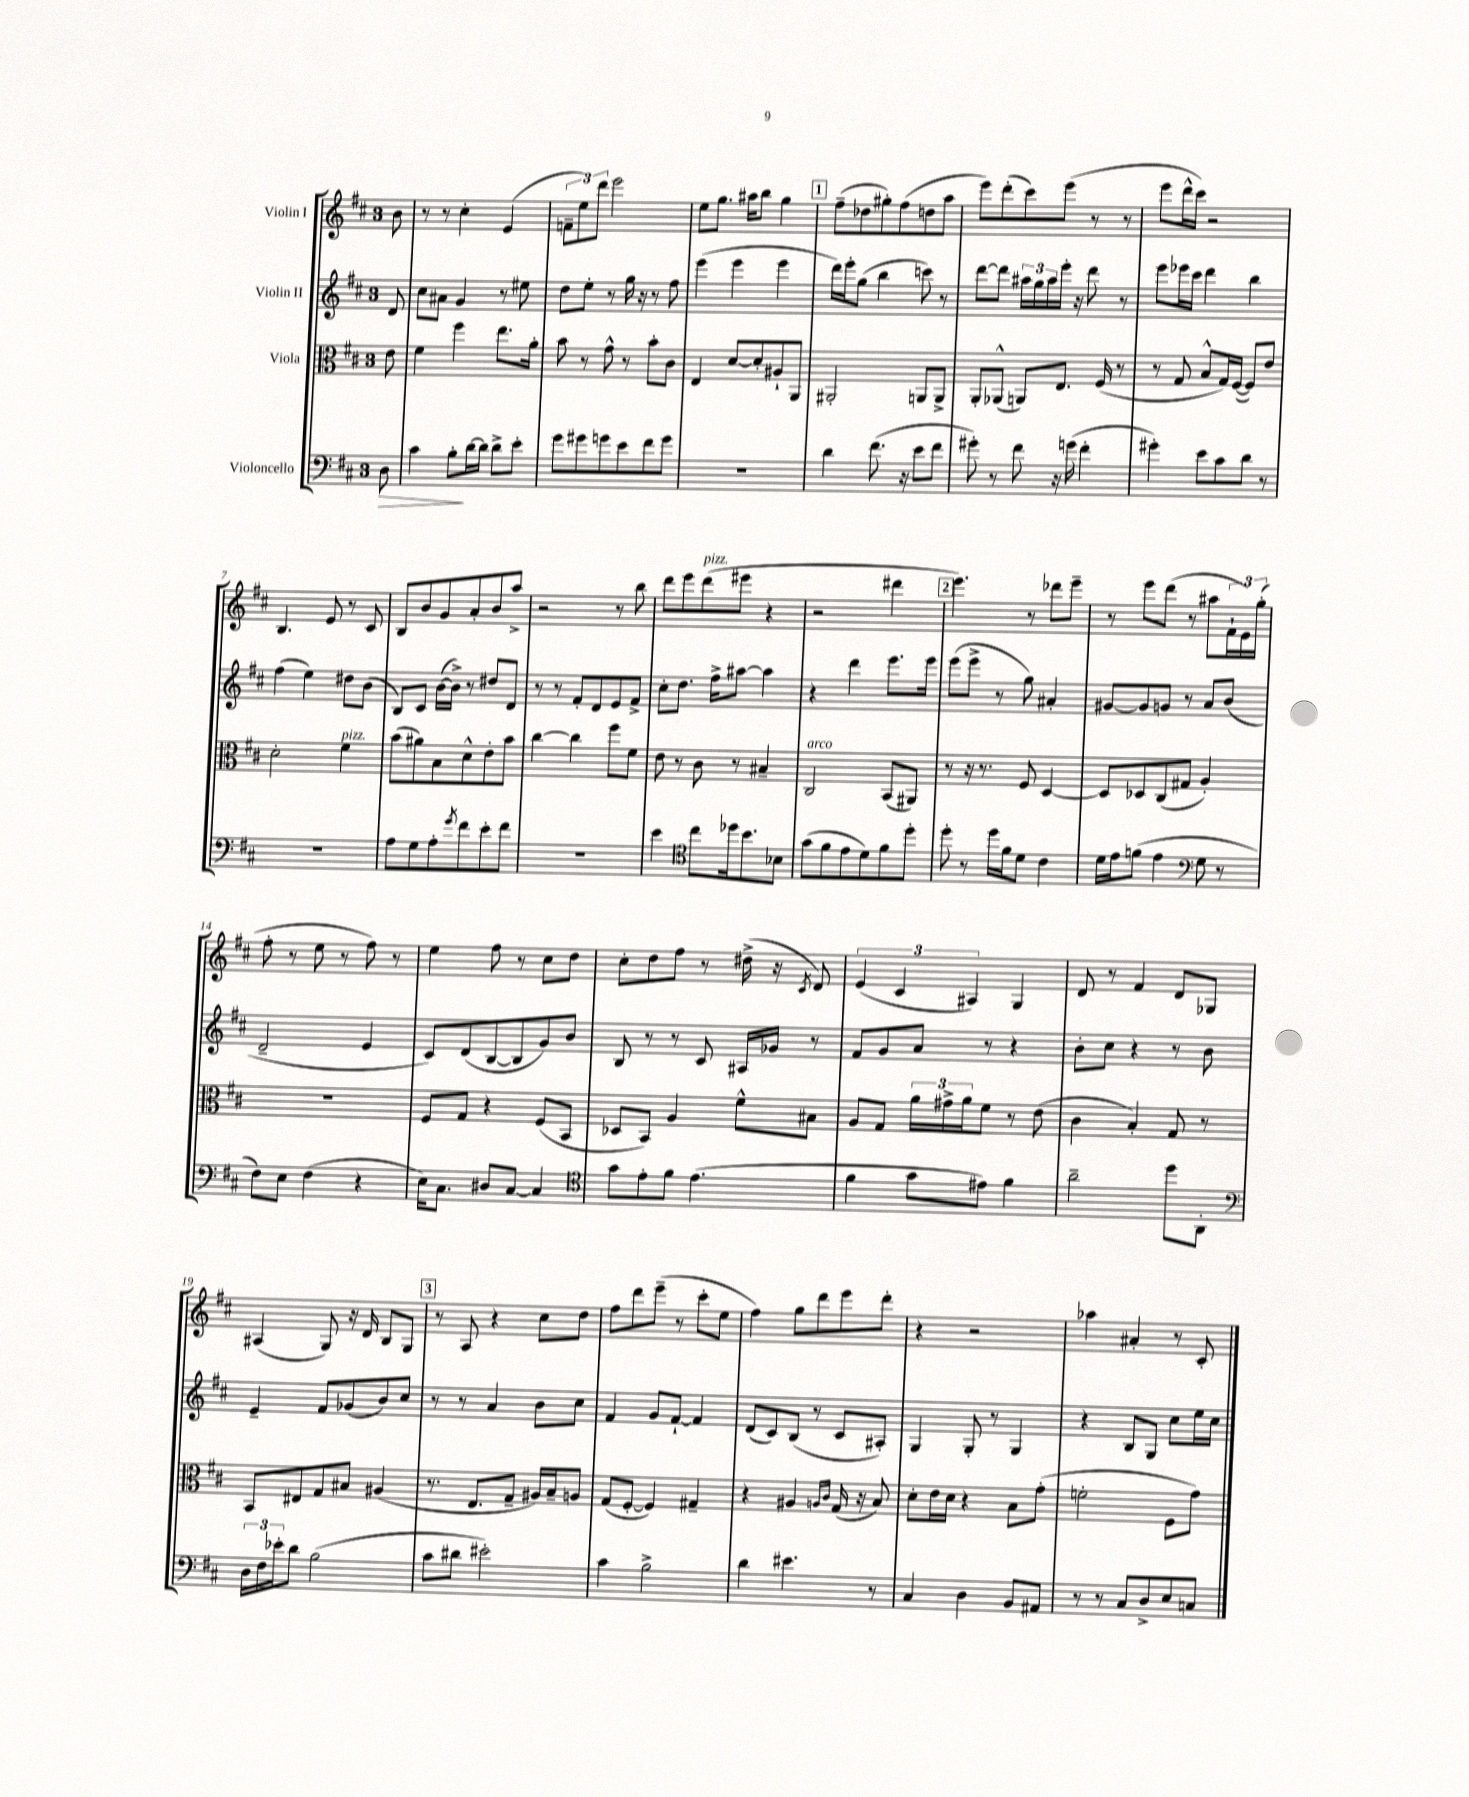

**kern	**kern	**kern	**kern
*staff4	*staff3	*staff2	*staff1
*clefF4	*clefC3	*clefG2	*clefG2
*k[f#c#]	*k[f#c#]	*k[f#c#]	*k[f#c#]
*M3/4	*M3/4	*M3/4	*M3/4
8D	8e	8d	8b
=	=	=	=
4c#	4f#	8cc#	8r
.	.	8a#	8r
8B'	4ff#	4g	4cc#'
[16d	.	.	.
16d]	.	.	.
8d^	8.ee	8r	(4e
8e'	.	8ee#	.
.	16a'	.	.
=	=	=	=
8g	8b	8dd	12f~
.	.	.	12ee)
8g#	8r	8ee'	.
.	.	.	12ddd
8g	8g^^	8r	2eee
8e	8r	16gg	.
.	.	16r	.
8f#	8b'	8r	.
8g	8c#	8ff#	.
=	=	=	=
2.r	4E	(4eee	8ee
.	.	.	8.gg
.	[8d	4eee	.
.	.	.	16aa#
.	8d']	.	8bb
.	8A#`	4eee	4gg
.	8AA	.	.
=	=	=	=
4d	2AA#'	16ddd)	(8ff#~
.	.	16eee'	.
.	.	(8gg	8dd-
(8.f#	.	4bb	8gg#')
.	.	.	(8ff#
16r	.	.	.
8e	8AA	8ccc)	8dd
8f#	8AA^	8r	8aa
=	=	=	=
8g#')	8AA'	[8ddd	8eee)
8r	(8AA-^^	8ddd]	(8ddd'
8f#	8AA)	24aa#	8ccc#)
.	.	24gg	.
.	.	24aa#	.
16r	8.E	16eee'	(8eee
(16g	.	16r	.
4f#'	.	8ddd	8r
.	(16F#	.	.
.	8r	8r	8r
=	=	=	=
4g#')	8r	8eee	8eee
.	8G	16eee-	16ddd^^
.	.	16ccc#	16ccc#)
8e	8B^^	4ddd	2r
8c#	16G)	.	.
.	([16F#	.	.
8d	8F#])	4bb	.
8r	8e	.	.
=	=	=	=
2.r	2d'	(4ff#	4.B
.	.	4ee)	.
.	.	.	8e
.	4f#	8dd#	8r
.	.	(8b	8c#
=	=	=	=
8A	(8b	8B)	8B
8G	8a#)	8c#	8b
8A'	8B	([16b	8g
.	.	16b^])	.
8qg	.	.	.
8f#	8d^^	8r	8a'
8e'	8e'	8dd#	8b
8f#	8b	8d	8aa^
=	=	=	=
2.r	[4cc#	8r	2r
.	.	8r	.
.	4cc#]	8f#'	.
.	.	8d	.
.	8ff#	8e	8r
.	8f#	8f#^	8bb
=	=	=	=
4e	8e	8cc#'	8ddd
.	8r	8.dd	8eee
*clefC4	*	*	*
8cc#	8c#	.	(8ddd
.	.	16ff#^	.
16dd-	8r	[8aa#	8eee#
8.b	.	.	.
.	4B#~	4aa#]	4r
8B-	.	.	.
=	=	=	=
(8g	2C#	4r	2r
8f#	.	.	.
8e	.	4ddd	.
8d)	.	.	.
8f#	(8BB	8.eee	4ddd#
8dd'	8AA#)	.	.
.	.	16eee	.
=	=	=	=
8dd'	8r	(8eee	4.eee)
8r	16r	8eee^	.
.	8.r	.	.
16dd	.	8r	.
16f#	.	.	.
8d	8F#	8gg)	8r
4c#	[4D	4a#'	8ddd-
.	.	.	8eee~
=	=	=	=
16d	8D]	[8g#	8r
16e	.	.	.
(8f	8D-	8g#]	8eee
4e	(8C#	8g	(8ddd
.	8G#	8r	8r
*clefF4	*	*	*
8G	4A')	8a	8aa#
8r	.	(8b	24f#`
.	.	.	24e)
.	.	.	(24gg'
=	=	=	=
8F#)	2.r	2d~	8ff#'
8E	.	.	8r
(4F#	.	.	8ee
.	.	.	8r
4r	.	4e	8ff#)
.	.	.	8r
=	=	=	=
16E)	8F#	8c#)	4ee
8.C#	.	.	.
.	8G	(8d	.
8D#	4r	[8B	8ff#
[8C#	.	8B]	8r
4C#]	(8F#	8g)	8cc#
.	8BB	8b	8dd
=	=	=	=
*clefC4	*	*	*
8g	8D-	8B	8cc#'
8e'	8BB)	8r	8dd
8f#	4A	8r	8ff#
(4.e	.	8c#	8r
.	8f#^^	16A#	(16dd#^
.	.	16g-	16r
.	.	.	8qc#
.	8B#	8r	8d)
=	=	=	=
4f#	8A	8f#	(6e
.	8G	8g	.
.	.	.	6c#
8g	24a	8a	.
.	24g#^	.	.
.	24a	.	6A#)
8e#)	8f#	8r	.
4f#	8r	4r	4G
.	(8e	.	.
=	=	=	=
2a~	4c#	8b'	8d
.	.	8cc#	8r
.	4B')	4r	4f#
8dd	8G	8r	8d
8AA'	8r	8b	8G-
=	=	=	=
*clefF4	*	*	*
24D	8BB	4e~	(4A#
24F#	.	.	.
24e-'	.	.	.
8d	8E#	.	.
(2B	8G	8f#	8G)
.	8B#	(8g-	16r
.	.	.	16d
.	(4A#	8b)	8B
.	.	8cc#	8G
=	=	=	=
8c#	8.r	8r	8r
8d#	.	8r	8A
.	8.E	.	.
2e#')	.	4a	4r
.	8G~	.	.
.	16A#)	8b	8cc#
.	16B~	.	.
.	8A	8cc#	8dd
=	=	=	=
4c#	(8G	4f#	8ff#
.	[8F#'	.	8ddd
2B^	4F#])	8g	(8eee~
.	.	[8f#`	8r
.	4G#~	4f#]	8ccc#'
.	.	.	8ee
=	=	=	=
4d	4r	(8d	4ff#)
.	.	8c#)	.
4.e#	4A#	(8B	8gg
.	.	8r	8ddd
.	16qqA	.	.
.	16qqc#	.	.
.	(16G	8c#	8eee
.	16r	.	.
8r	8B)	8A#')	8ddd'
=	=	=	=
4C#	8d'	4G	4r
.	16e	.	.
.	16d	.	.
4D	4r	8G'	2r
.	.	8r	.
8BB	8B	4G	.
8AA#	(8g'	.	.
=	=	=	=
8r	2f'	4r	4aa-
8r	.	.	.
8C#	.	8B	4a#'
8D^	.	8G	.
8E	8F#	8cc#	8r
8C	8g)	16ee	8c#'
.	.	16cc#	.
==	==	==	==
*-	*-	*-	*-
